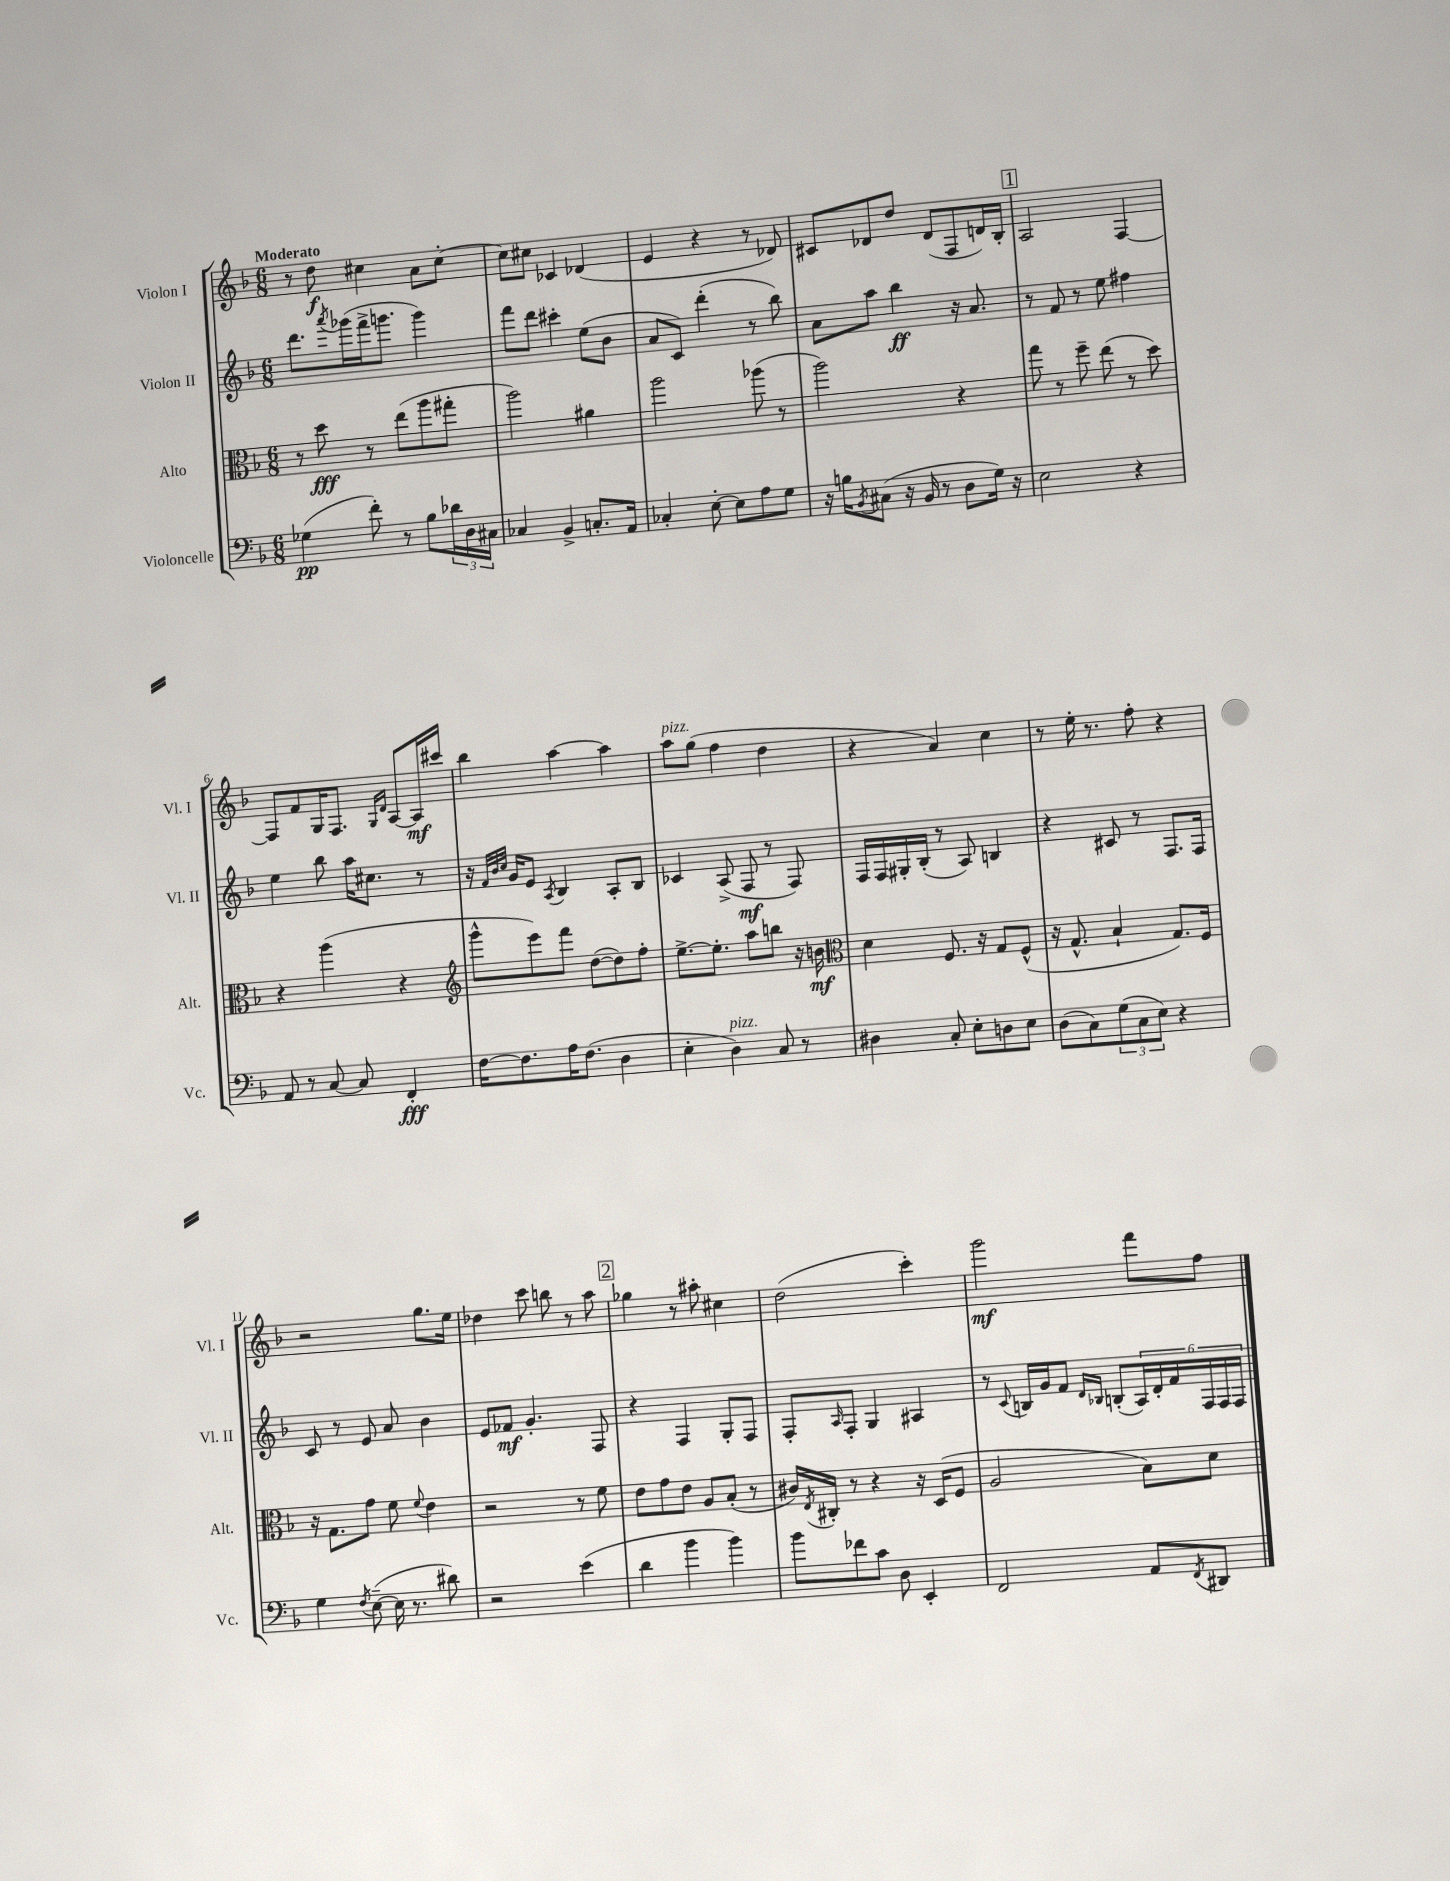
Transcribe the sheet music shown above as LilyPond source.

<<
\new StaffGroup <<
\new Staff = "s0" \with { instrumentName = "Violon I" shortInstrumentName = "Vl. I" } {
    \clef treble \key f \major \numericTimeSignature \time 6/8 \tempo "Moderato"
    r8 d''8\f cis''4 a'8 cis''8~-. |
    cis''8 cis''8 ces'4 des'4( |
    e'4 r4 r8 des'8) |
    cis'8 des'8 d''8 des'8( f8 d'16) bes16-. |
    \mark \markup { \box "1" } a2 f4~ |
    f8 f'8 g16 f8. \grace { g16 d'16 } a8~ a16\mf cis'''16 |
    bes''4 a''4~ a''4 |
    a''8^\markup { \italic "pizz." } g''8( f''4 d''4 |
    r4 a'4) c''4 |
    r8 e''16-. r8. f''8-. r4 |
    r2 g''8. e''16 |
    des''4 c'''8 b''8 r8 a''8 |
    \mark \markup { \box "2" } ges''4 r8 ais''8-. cis''4 |
    d''2( c'''4-.) |
    g'''2\mf f'''8 f''8 \bar "|." |
}
\new Staff = "s1" \with { instrumentName = "Violon II" shortInstrumentName = "Vl. II" } {
    \clef treble \key f \major \numericTimeSignature \time 6/8
    d'''8. \acciaccatura { a'''8 } ges'''16( f'''16-> g'''8. g'''4) |
    f'''8 d'''8 cis'''4-. e''8( bes'8 |
    a'8 c'8) d'''4-.( r8 bes''8) |
    a'8 a''8 bes''4\ff r16 a'8. |
    \mark \markup { \box "1" } r8 f'8 r8 e''8 fis''4 |
    e''4 bes''8 a''16 cis''8. r8 |
    r16 \grace { f'32 bes'32 c''32 } g'16 e'8 \acciaccatura { a8 } bes4 a8-. bes8 |
    ces'4 a8->( f8\mf r8 f8) |
    f16 f16 gis16-. bes16-.( r8 a8) b4 |
    r4 cis'8 r8 f8. f16 |
    c'8 r8 e'8 a'8 bes'4 |
    e'8 fes'8\mf g'4.-. f8 |
    \mark \markup { \box "2" } r4 f4 g8-. f8 |
    f8-. \grace { a16 } f8-. g4 ais4 |
    r8 \appoggiatura { c'8 } b16 g'16 f'8 \grace { d'16 bes16 } b8-.( \tuplet 6/4 { a16) d'16-. f'16 f16 f16 f16 } \bar "|." |
}
\new Staff = "s2" \with { instrumentName = "Alto" shortInstrumentName = "Alt." } {
    \clef alto \key f \major \numericTimeSignature \time 6/8
    r8 d''8\fff r8 e''8( a''8 gis''8-. |
    a''2) ais'4 |
    a''2 aes''8( r8 |
    a''2) r4 |
    \mark \markup { \box "1" } g''8 r8 f''8-- e''8( r8 d''8) |
    r4 a''4( r4 |
    \clef treble g'''8-^ e'''8) f'''8 d''8~( d''8) f''8-. |
    e''8.~-> e''8.-. a''8 b''8 r16 b'16\mf |
    \clef alto d'4 f8. r16 g8 f8-^( |
    r16 g8.-^ bes4-! g8.) f16 |
    r16 g8. g'8 f'8 \appoggiatura { f'8 } e'4 |
    r2 r8 f'8 |
    \mark \markup { \box "2" } e'8 g'8 e'8 a8 bes8-.( r8 |
    cis'16) \acciaccatura { e8 } cis16-. r8 r4 r16 d16( f8 |
    a2 bes8) d'8 \bar "|." |
}
\new Staff = "s3" \with { instrumentName = "Violoncelle" shortInstrumentName = "Vc." } {
    \clef bass \key f \major \numericTimeSignature \time 6/8
    ges4\pp( f'8-.) r8 bes8 \tuplet 3/2 { des'16 d16 cis16 } |
    ces4 bes,4-> c8.-. a,16 |
    ces4-. e8~-. e8 a8 g8 |
    r16 b16 \acciaccatura { bes,8 } cis8( r16 bes,16 r8 d8 g16) r16 |
    \mark \markup { \box "1" } e2 r4 |
    a,8 r8 c8~ c8 f,4-.\fff |
    f16~ f8. a16 f8.( d4 |
    e4-. d4^\markup { \italic "pizz." }) c8 r8 |
    dis4 c8-. e8-. d8 e8 |
    d8( c8) \tuplet 3/2 { g8( c8 e8) } r4 |
    g4 \acciaccatura { f8 } e8~--( e16 r8. dis'8) |
    r2 e'4( |
    \mark \markup { \box "2" } d'4 bes'4 bes'4) |
    bes'8 fes'8 c'8 d8 e,4-. |
    f,2 a,8 \acciaccatura { f,8 } dis,8 \bar "|." |
}
>>
>>
